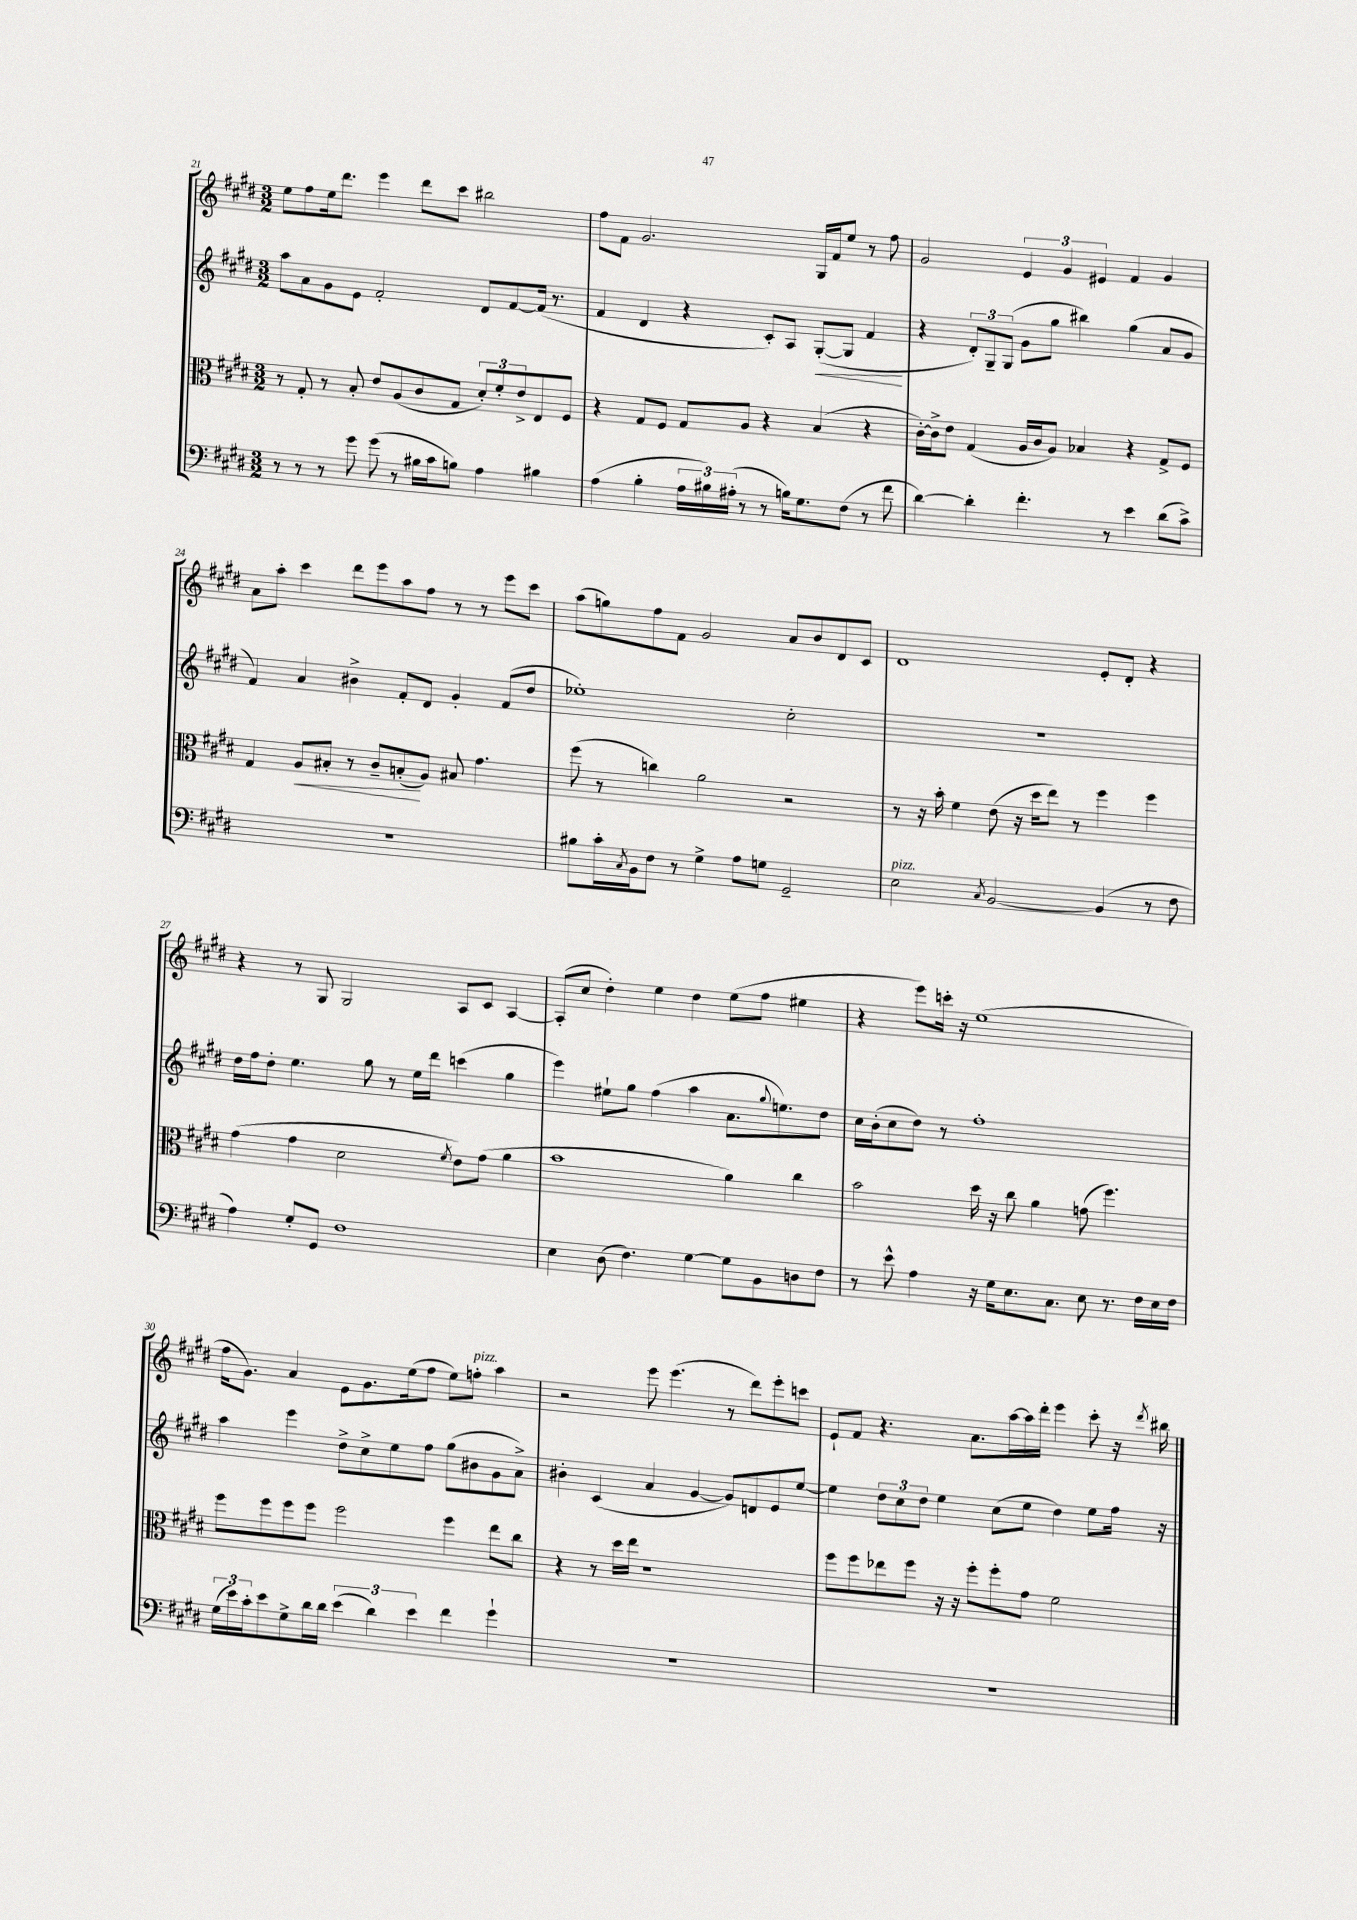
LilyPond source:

<<
\new StaffGroup <<
\new Staff = "s0" {
    \clef treble \key e \major \numericTimeSignature \time 3/2
    e''8 fis''8 e''16 dis'''8. e'''4 dis'''8 cis'''8 bis''2 |
    fis''8 fis'8 gis'2. gis16 fis'16 e''8 r8 fis''8 |
    gis'2 \tuplet 3/2 { e'4 gis'4 eis'4 } fis'4 gis'4 |
    a'8 a''8-. cis'''4 dis'''8 e'''8 a''8 fis''8 r8 r8 e'''8 cis'''8 |
    a''8( g''8) fis''8 fis'8 gis'2 a'8 b'8 dis'8 cis'8 |
    dis'1 e'8-. dis'8-. r4 |
    r4 r8 gis8 gis2 a8 cis'8 a4~ |
    a8-.( cis''8 dis''4-.) e''4 dis''4 e''8( fis''8 eis''4 |
    r4 e'''8) c'''16-. r16 e''1( |
    fis''16 gis'8.) a'4 e'8 gis'8. e''16( fis''8 e''8) f''8-.^\markup { \italic "pizz." } a''4 |
    r2 e'''8 e'''4.( r8 dis'''8) e'''8-. c'''8 |
    e'8-! fis'8 r4. a'8. a''16~ a''16 dis'''16-. e'''4 cis'''8-. r16 \acciaccatura { dis'''8 } bis''16 \bar "|." |
}
\new Staff = "s1" {
    \clef treble \key e \major \numericTimeSignature \time 3/2
    a''8 a'8 gis'8 e'8 fis'2-. dis'8 fis'8~ fis'16( r8. |
    fis'4 dis'4 r4 cis'8-.) a8 gis8~-.\<( gis8 fis'4\! |
    r4 \tuplet 3/2 { dis'8-.) gis8-- gis8( } gis'8 gis''8 bis''4) gis''4( a'8 gis'8 |
    fis'4) a'4 bis'4-> fis'8-. dis'8 gis'4-. fis'8( dis''8 |
    ees''1-.) cis''2-. |
    R1. |
    dis''16 fis''16 dis''8-. e''4. gis''8 r8 e''16 dis'''16 c'''4( gis''4 |
    e'''4) eis''8-! gis''8 fis''4( a''4 a'8. \appoggiatura { gis''8 } e''8.) dis''8 |
    cis''16 b'16-.( cis''8 dis''8) r8 fis''1-. |
    a''4 e'''4 dis''8-> cis''8-> e''8 fis''8 gis''8( bis'8 gis'8 a'8->) |
    bis'4-. cis'4( a'4 gis'4~ gis'8) d'8 e'8 e''8~ |
    e''4 \tuplet 3/2 { dis''8 cis''8 dis''8 } e''4 cis''8( e''8 dis''4) e''8 fis''16 r16 \bar "|." |
}
\new Staff = "s2" {
    \clef alto \key e \major \numericTimeSignature \time 3/2
    r8 gis8-. r8 b8-. e'8 a8( cis'8 gis8 \tuplet 3/2 { dis'8-.) fis'8-. e'8-> } e8 fis8 |
    r4 gis8 fis8 gis8 a8 r4 b4( r4 |
    cis'16~-.) cis'16-> e'8 gis4( a16 cis'16 a8) bes4 r4 gis8-> fis8 |
    gis4 a8\< bis8-. r8 cis'8-- b8-.\!( a8) bis8 gis'4. |
    fis''8( r8 c''4) a'2 r2 |
    r8 r16 b'16-. fis'4 e'8( r16 dis''16 e''8) r8 fis''4 fis''4 |
    gis'4( gis'4 dis'2 \acciaccatura { fis'8 } e'8) gis'8( a'4 |
    b'1 a'4) cis''4 |
    b'2 dis''16 r16 cis''8 a'4 g'8( fis''4.) |
    fis''8 fis''8 fis''8 fis''8 fis''2 fis''4 e''8 cis''8 |
    r4 r8 dis''16 e''16 r1 |
    fis''8 fis''8 ees''8 fis''8 r16 r16 fis''8-. fis''8-. gis'8 fis'2 \bar "|." |
}
\new Staff = "s3" {
    \clef bass \key e \major \numericTimeSignature \time 3/2
    r8 r8 r8 gis'8 gis'8( r8 bis16 cis'16 b8) a4 bis4 |
    a4( b4-. \tuplet 3/2 { a16 bis16) ais16-.( } r8 r8 b16) gis8. fis8( r8 fis'8 |
    dis'4~) dis'4-. fis'4.-. r8 e'4 dis'8( cis'8->) |
    R1. |
    bis8 cis'16-. \acciaccatura { cis8 } b,16 fis8 r8 gis4-> a8 g8 gis,2-- |
    e2^\markup { \italic "pizz." } \acciaccatura { cis8 } b,2~ b,4( r8 fis8 |
    a4) gis8-. gis,8 fis1 |
    e4 dis8( fis4.) gis4~ gis8 b,8 d8 fis8 |
    r8 e'8-^ a4 r16 gis16 e8. cis8. e8 r8. fis16 e16 fis16 |
    \tuplet 3/2 { gis16( e'16) cis'16-. } e'8 gis8-> dis'16 dis'16 \tuplet 3/2 { e'4( dis'4) e'4 } fis'4 gis'4-! |
    R1. |
    R1. \bar "|." |
}
>>
>>
\layout { \context { \Score currentBarNumber = #21 } }
